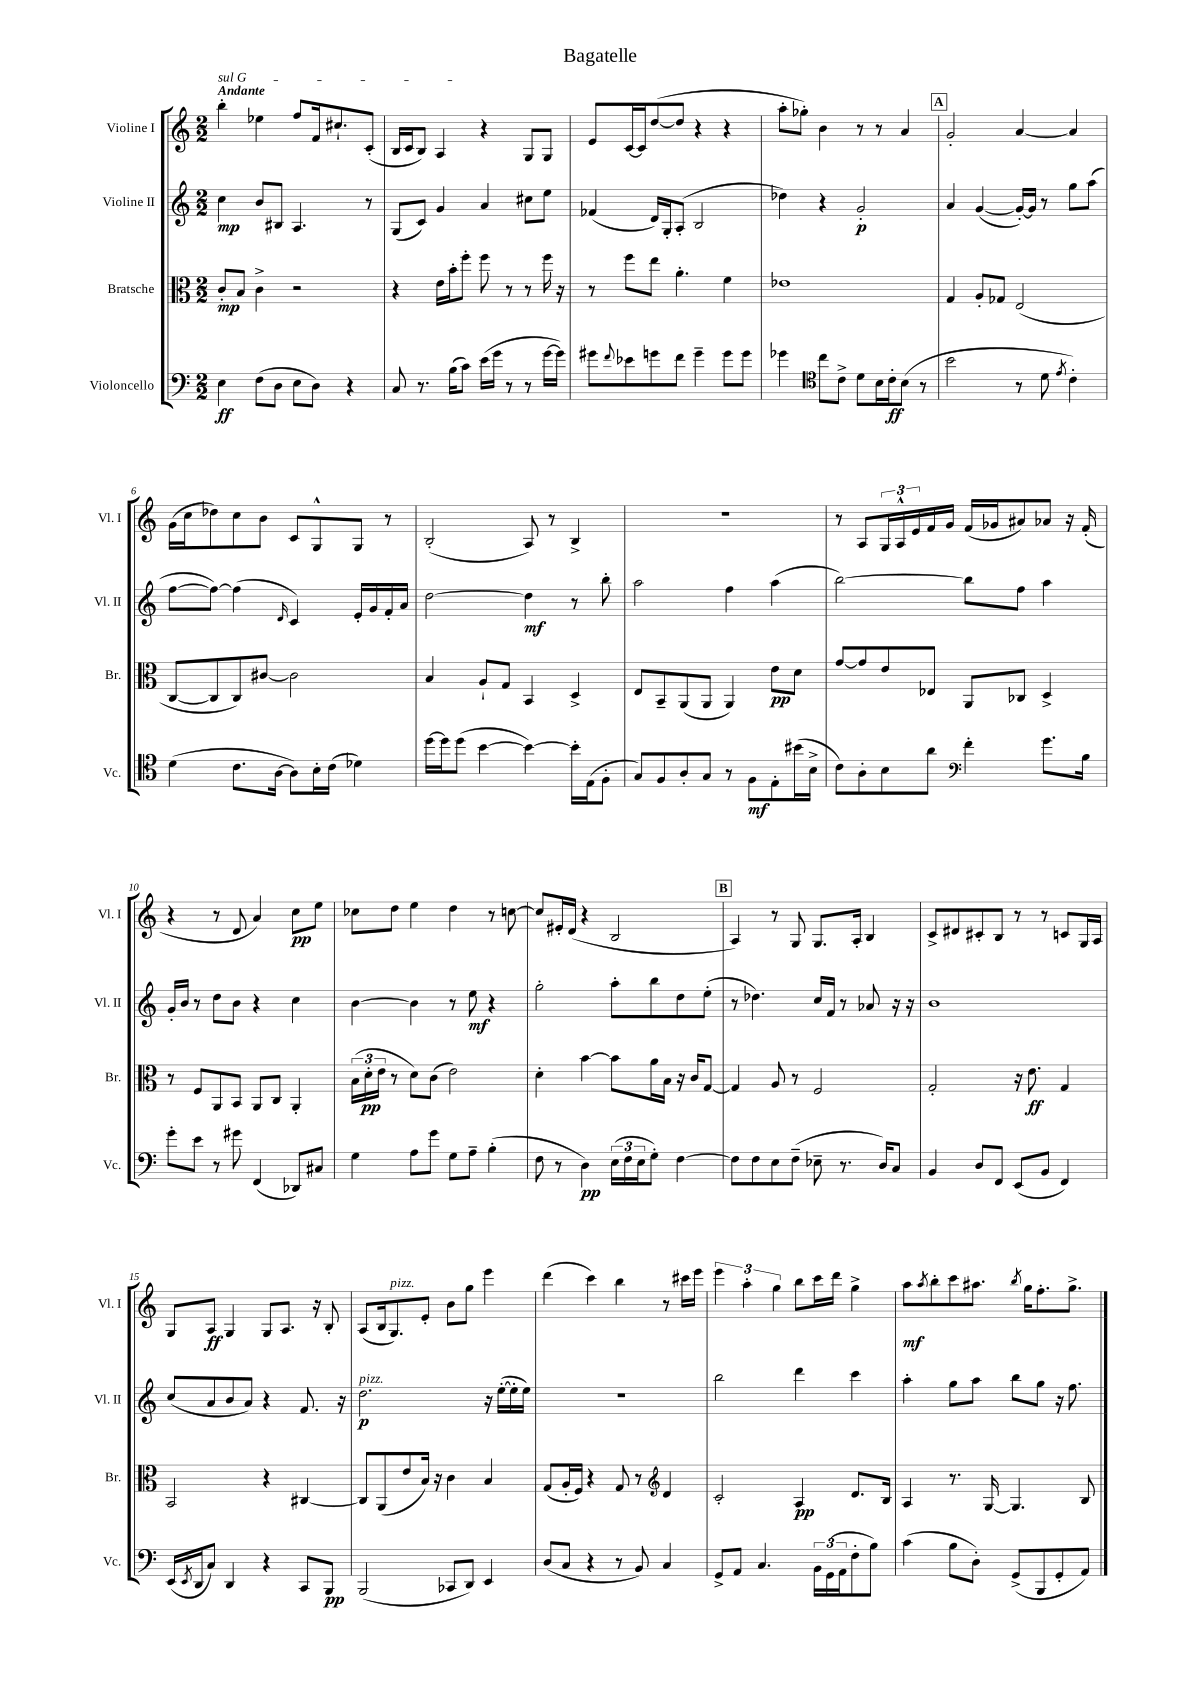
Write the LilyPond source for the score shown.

\header { title = "Bagatelle" }
<<
\new StaffGroup <<
\new Staff = "s0" \with { instrumentName = "Violine I" shortInstrumentName = "Vl. I" } {
    \clef treble \key c \major \numericTimeSignature \time 2/2 \tempo "Andante"
    \once \override TextSpanner.bound-details.left.text = \markup { \italic "sul G" } b''4-.\startTextSpan ees''4 f''8 f'16 cis''8.-! c'8-.( |
    b16 c'16 b8) a4\stopTextSpan r4 g8 g8 |
    e'8 c'16~ c'16 d''8~( d''8 r4 r4 |
    a''8-. ges''8-.) b'4 r8 r8 a'4 |
    \mark \markup { \box "A" } g'2-. a'4~ a'4 |
    g'16( c''16 des''8) c''8 b'8 c'8 g8-^ g8 r8 |
    b2-.( a8) r8 b4-> |
    R1 |
    r8 a8 \tuplet 3/2 { g16 a16-^ e'16 } f'16 g'16 f'16( ges'16 ais'8) aes'8 r16 f'16-.( |
    r4 r8 d'8 a'4) c''8\pp e''8 |
    ces''8 d''8 e''4 d''4 r8 c''8~ |
    c''8 eis'16-. d'16( r4 b2 |
    \mark \markup { \box "B" } a4) r8 g8 g8. a16-. b4 |
    c'8-> dis'8 cis'8-. b8 r8 r8 c'8 g16 a16 |
    g8 a8\ff g4 g8 a8. r16 b8-. |
    a8( b16 g8.^\markup { \italic "pizz." }) e'8-. b'8 g''8 e'''4 |
    d'''4( c'''4) b''4 r8 cis'''16 e'''16 |
    \tuplet 3/2 { e'''4 a''4-. g''4 } b''8 c'''16 d'''16 g''4-> |
    a''8\mf \acciaccatura { a''8 } b''8-. c'''8 ais''8. \acciaccatura { b''8 } g''16 f''8.-. g''8.-> \bar "|." |
}
\new Staff = "s1" \with { instrumentName = "Violine II" shortInstrumentName = "Vl. II" } {
    \clef treble \key c \major \numericTimeSignature \time 2/2
    c''4\mp b'8 bis8 a4. r8 |
    g8( c'8) g'4 a'4 cis''8 e''8 |
    fes'4( d'16) g16-. a8-.( b2 |
    des''4) r4 g'2-.\p |
    \mark \markup { \box "A" } a'4 g'4~( g'16~-.) g'16 r8 g''8 a''8( |
    f''8~ f''8~) f''4( \grace { d'16 } c'4) e'16-. g'16 f'16-. a'16 |
    d''2~ d''4\mf r8 b''8-. |
    a''2 f''4 a''4( |
    b''2~) b''8 f''8 a''4 |
    g'16-. b'16 r8 d''8 b'8 r4 c''4 |
    b'4~ b'4 r8 e''8\mf r4 |
    g''2-. a''8-. b''8 d''8 e''8-.( |
    \mark \markup { \box "B" } r8 des''4.) c''16 f'16 r8 aes'8 r16 r16 |
    b'1 |
    c''8( a'8 b'8 a'8) r4 f'8. r16 |
    d''2.\p^\markup { \italic "pizz." } r16 e''16~-.( e''16-. e''16) |
    R1 |
    b''2 d'''4 c'''4 |
    a''4-. g''8 a''8 b''8 g''8 r16 f''8. \bar "|." |
}
\new Staff = "s2" \with { instrumentName = "Bratsche" shortInstrumentName = "Br." } {
    \clef alto \key c \major \numericTimeSignature \time 2/2
    c'8-.\mp b8 c'4-> r2 |
    r4 e'16 b'16-. f''8-. f''8 r8 r8 f''16 r16 |
    r8 f''8 e''8 a'4.-. f'4 |
    ees'1 |
    \mark \markup { \box "A" } g4 a8-. ges8 e2( |
    c8~ c8 c8) cis'8~ cis'2 |
    b4 a8-! g8 b,4 d4-> |
    e8 b,8-- a,8( a,8 a,4) e'8\pp d'8 |
    g'8~ g'8 e'8 ees8 a,8 ces8 d4-> |
    r8 f8 a,8 b,8 a,8 c8 a,4-. |
    \tuplet 3/2 { b16( d'16-.\pp e'16 } r8 d'8) c'8( e'2) |
    d'4-. b'4~ b'8 a'16 b16 r16 c'16 g8~ |
    \mark \markup { \box "B" } g4 a8 r8 f2 |
    g2-. r16 e'8.\ff g4 |
    b,2 r4 cis4~ |
    cis8 a,8( e'8 b16) r16 c'4 b4 |
    g8( a16-. f16) r4 g8 r8 \clef treble d'4 |
    c'2-. a4\pp d'8. b16 |
    a4 r8. g16~ g4. b8 \bar "|." |
}
\new Staff = "s3" \with { instrumentName = "Violoncello" shortInstrumentName = "Vc." } {
    \clef bass \key c \major \numericTimeSignature \time 2/2
    e4\ff f8( d8 e8 d8) r4 |
    c8 r8. b16( c'8) e'16( g'16 r8 r8 g'16~ g'16) |
    gis'8 \appoggiatura { f'8 } ees'8 g'8 f'8 g'4-- g'8 g'8 |
    ges'4 \clef tenor c''8 c'8-> d'8 b16 c'16-.\ff b8( r8 |
    \mark \markup { \box "A" } b'2 r8 d'8 \acciaccatura { e'8 } c'4-.) |
    d'4( c'8. a16~ a8) b16-. c'16( des'4) |
    d''16~ d''16 d''8( b'4~ b'4~) b'16-. e16( f8-. |
    g8) f8 a8-. g8 r8 f8\mf e8-. bis'16( b16-> |
    c'8) a8-. b8 a'8 \clef bass f'4-. g'8. b16 |
    g'8-. e'8 r8 gis'8 f,4( des,8) cis8 |
    g4 a8 g'8 g8 a8-- b4-.( |
    f8 r8 d4\pp) \tuplet 3/2 { e16( f16 e16 } g8-.) f4~ |
    \mark \markup { \box "B" } f8 f8 e8 f8--( ees8-- r8. d16) c8 |
    b,4 d8 f,8 e,8( b,8 f,4) |
    e,16( \acciaccatura { e,8 } d,16 c8) d,4 r4 c,8 b,,8\pp |
    b,,2( ces,8 d,8) e,4 |
    d8( c8 r4 r8 b,8) c4 |
    g,8-> a,8 c4. \tuplet 3/2 { b,16 g,16( a,16 } f8-. b8) |
    c'4( b8 d8-.) g,8->( b,,8 g,8-. a,8) \bar "|." |
}
>>
>>
